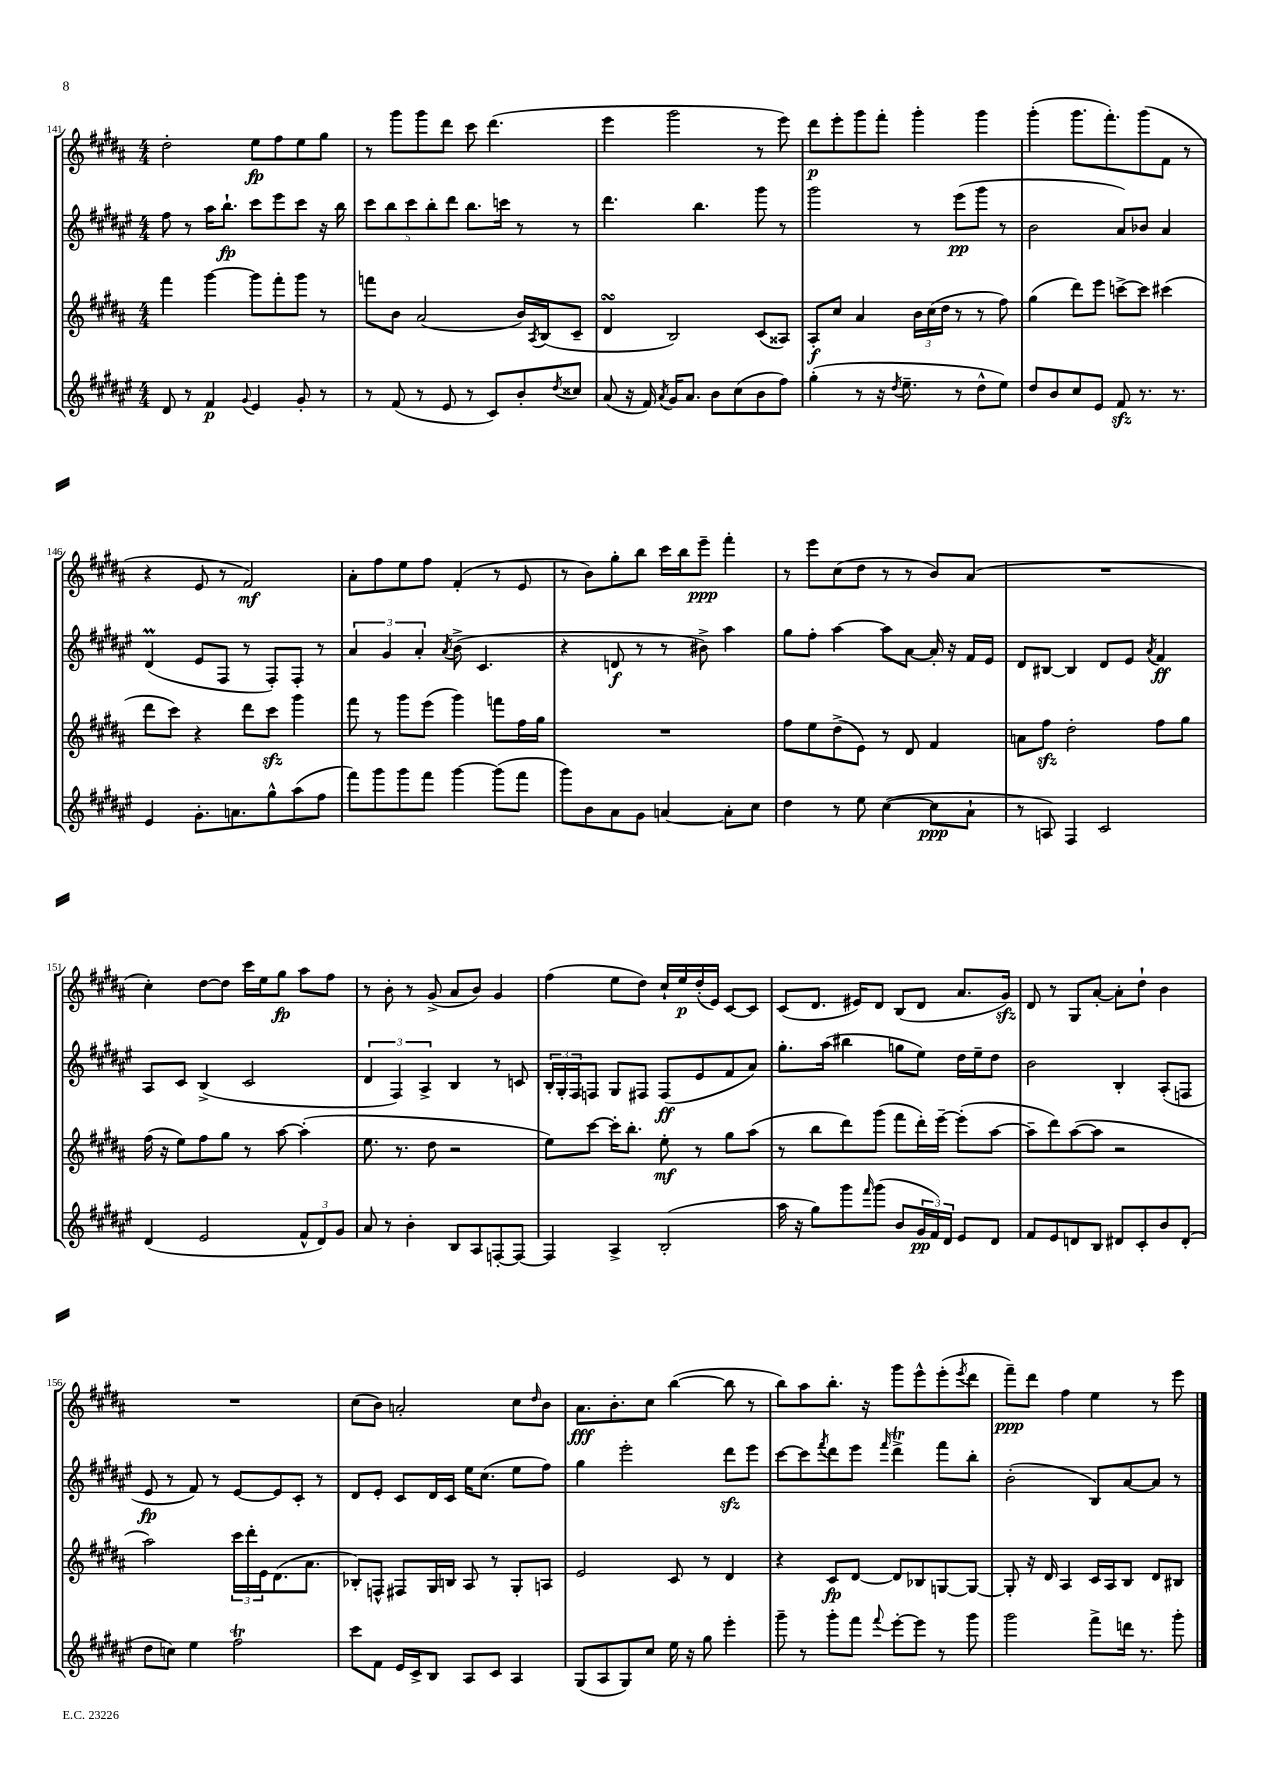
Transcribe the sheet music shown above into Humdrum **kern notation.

**kern	**kern	**kern	**kern
*staff4	*staff3	*staff2	*staff1
*clefG2	*clefG2	*clefG2	*clefG2
*k[f#c#g#d#a#e#]	*k[f#c#g#d#a#]	*k[f#c#g#d#a#e#]	*k[f#c#g#d#a#]
*M4/4	*M4/4	*M4/4	*M4/4
8d#	4fff#	8ff#	2dd#'
8r	.	8r	.
4f#	[4ggg#	16aa#	.
.	.	8.bb`	.
8qqg#	.	.	.
4e#	8ggg#]	8ccc#	8ee
.	8fff#'	8eee#	8ff#
8g#'	8ggg#	8ccc#	8ee
8r	8r	16r	8gg#
.	.	16bb	.
=	=	=	=
8r	8fff	10ccc#	8r
.	.	10bb	.
(8f#	8b	.	8ggg#
.	.	10ccc#	.
8r	(2a#	.	8ggg#
.	.	10bb'	.
8e#	.	.	8ddd#
.	.	10ddd#	.
8r	.	8.bb	8ccc#
8c#)	.	.	(4.ddd#
.	.	16ccc	.
8b'	16b)	8r	.
.	8qA#	.	.
.	(16B	.	.
8qdd#	.	.	.
8cc##	8c#~	8r	.
=	=	=	=
(8a#	4d#	4.ddd#	4eee
16r	.	.	.
16f#)	.	.	.
8qa#	.	.	.
16g#	2B)	.	2ggg#
8.a#	.	.	.
.	.	4.bb	.
8b	.	.	.
(8cc#	.	.	.
8b	(8c#	8ggg#	8r
8ff#)	8A##)	8r	8eee)
=	=	=	=
(4gg#'	8A#'	2ggg#	8ddd#
.	8cc#	.	8eee'
8r	4a#	.	8ggg#
16r	.	.	8fff#'
8qdd#	.	.	.
8.ee#~	.	.	.
.	24b	8r	4ggg#'
.	(24cc#	.	.
.	24dd#	.	.
8r	8r	(8eee#	.
8dd#^^	8r	8ggg#	4ggg#
8ee#)	8ff#)	8r	.
=	=	=	=
8dd#	(4gg#	2b	(4ggg#'
8b	.	.	.
8cc#	8ddd#)	.	8.ggg#
8e#	8eee	.	.
.	.	.	8.fff#')
8f#	[8ccc^	8a#)	.
8.r	8ccc]	8b-	(8ggg#
.	(4ccc#	4a#	8f#
8.r	.	.	.
.	.	.	8r
=	=	=	=
4e#	8ddd#	(4d#	4r
.	8ccc#)	.	.
8.g#'	4r	8e#	8e
.	.	8F#	8r
8.a	.	.	.
.	8ddd#	8r	2f#)
8gg#^^	8ccc#	8F#')	.
(8aa#	4ggg#	8F#'	.
8ff#	.	8r	.
=	=	=	=
8fff#)	8fff#	6a#	8a#'
8ggg#	8r	.	8ff#
.	.	6g#	.
8ggg#	8ggg#	.	8ee
.	.	6a#'	.
8fff#	(8eee	.	8ff#
.	.	8qa#	.
[4ggg#	4ggg#)	(8b^	(4f#'
.	.	4.c#	.
(8ggg#]	8fff	.	8r
8fff#	16ff#	.	8e
.	16gg#	.	.
=	=	=	=
8ggg#)	1r	4r	8r
8b	.	.	8b)
8a#	.	8d	8gg#'
8g#	.	8r	8bb
[4a	.	8r	16ccc#
.	.	.	16bb
.	.	8b#^)	8eee~
8a']	.	4aa#	4fff#'
8cc#	.	.	.
=	=	=	=
4dd#	8ff#	8gg#	8r
.	8ee	8ff#'	8eee
8r	(8dd#^	[4aa#	(8cc#
8ee#	8e)	.	8dd#
([4cc#	8r	8aa#]	8r
.	8d#	[8a#	8r
8cc#]	4f#	16a#']	8b)
.	.	16r	.
8a#`	.	16f#	(8a#
.	.	16e#	.
=	=	=	=
8r	8a	8d#	1r
8A)	8ff#	[8B#	.
4F#	2dd#'	4B#]	.
2c#	.	8d#	.
.	.	8e#	.
.	.	8qa#	.
.	8ff#	4f#	.
.	8gg#	.	.
=	=	=	=
(4d#	(16ff#	8A#	4cc#')
.	16r	.	.
.	8ee)	8c#	.
2e#	8ff#	(4B^	[8dd#
.	8gg#	.	8dd#]
.	8r	2c#	16ccc#
.	.	.	16ee
.	[8aa#	.	8gg#
12f#^^	(4aa#']	.	8aa#
12d#)	.	.	.
.	.	.	8ff#
12g#	.	.	.
=	=	=	=
8a#	8.ee	6d#	8r
8r	.	.	8b'
.	.	6F#)	.
.	8.r	.	.
4b'	.	.	8r
.	.	6A#^	.
.	8dd#	.	(8g#^
8B	2r	4B	8a#
8A#	.	.	8b)
[8F'	.	8r	4g#
8F_	.	8c	.
=	=	=	=
4F]	8ee)	24B'	(4ff#
.	.	24G#'	.
.	.	24F#	.
.	[8ccc#	8F	.
4A#^	16ccc#']	8G#	8ee
.	8.bb'	.	.
.	.	8F#	8dd#)
(2B'	8ee'	(8F#	16cc#`
.	.	.	16ee
.	8r	8e#	(16dd#'
.	.	.	16e)
.	8gg#	8f#	[8c#
.	(8aa#	8a#)	8c#]
=	=	=	=
16aa#	8r	8.gg#'	(8c#
16r	.	.	.
8gg#)	8bb	.	8.d#
.	.	(16aa#	.
8ggg#	8ddd#)	4bb#	.
.	.	.	16e#)
16qqfff#	.	.	.
(8ggg#	(8ggg#	.	8d#
8b	8fff#	8gg	(8B
24g#	16ddd#')	8ee#)	8d#
24f#)	.	.	.
.	[16eee~	.	.
24d#	.	.	.
8e#	(8eee']	16dd#	8.a#
.	.	16ee#~	.
8d#	[8aa#	8dd#	.
.	.	.	16g#)
=	=	=	=
8f#	8aa#~]	2b	8d#
8e#	8ddd#)	.	8r
8d	([8aa#	.	8G#
8B	8aa#]	.	[8a#'
8d#	2r	4B'	8a#']
8c#'	.	.	8dd#`
8b	.	(8A#'	4b
(8d#'	.	8F	.
=	=	=	=
8dd#	2aa#)	8e#	1r
8cc)	.	8r	.
4ee#	.	8f#)	.
.	.	8r	.
2ff#	24ccc#	[8e#	.
.	24ddd#'	.	.
.	24e	.	.
.	(8.d#	8e#]	.
.	.	8c#'	.
.	8.a#	.	.
.	.	8r	.
=	=	=	=
8ccc#	8B-')	8d#	(8cc#
8f#	8F^^	8e#'	8b)
16e#	8F#	8c#	2a'
16c#^	.	.	.
8B	16G#	16d#	.
.	16B	16c#	.
8A#	8A#	16ee#	.
.	.	(8.cc#	.
8c#	8r	.	.
4A#	8G#'	8ee#	8cc#
.	.	.	16qqdd#
.	8A	8ff#)	8b
=	=	=	=
(8G#	2e	4gg#	8.a#
8A#	.	.	.
.	.	.	8.b'
8G#)	.	2eee#'	.
8cc#	.	.	8cc#
16ee#	8c#	.	([4bb
16r	.	.	.
8gg#	8r	.	.
4eee#'	4d#	8ddd#	8bb]
.	.	8eee#	8r
=	=	=	=
8ggg#~	4r	[8ccc#	8bb)
8r	.	8ccc#]	8aa#
.	.	8qfff#	.
8ggg#'	8c#	8ddd#	8.bb'
8fff#	[8d#	8eee#	.
.	.	.	16r
8qqfff#	.	16qqfff#	.
[8eee#'	8d#]	4ddd#^	8ggg#
8eee#]	8B-	.	8eee^^
8r	[8G	8fff#	(8eee'
.	.	.	8qeee
8ggg#	8G_	8bb'	8ddd#
=	=	=	=
2ggg#	8G']	(2b'	8fff#~)
.	16r	.	8ddd#
.	16d#	.	.
.	4A#	.	4ff#
8fff#^	16c#	8B)	4ee
.	16A#	.	.
16ddd	8B	[8a#	.
8.r	.	.	.
.	8d#	8a#]	8r
8ggg#'	8B#	8r	8eee
==	==	==	==
*-	*-	*-	*-
